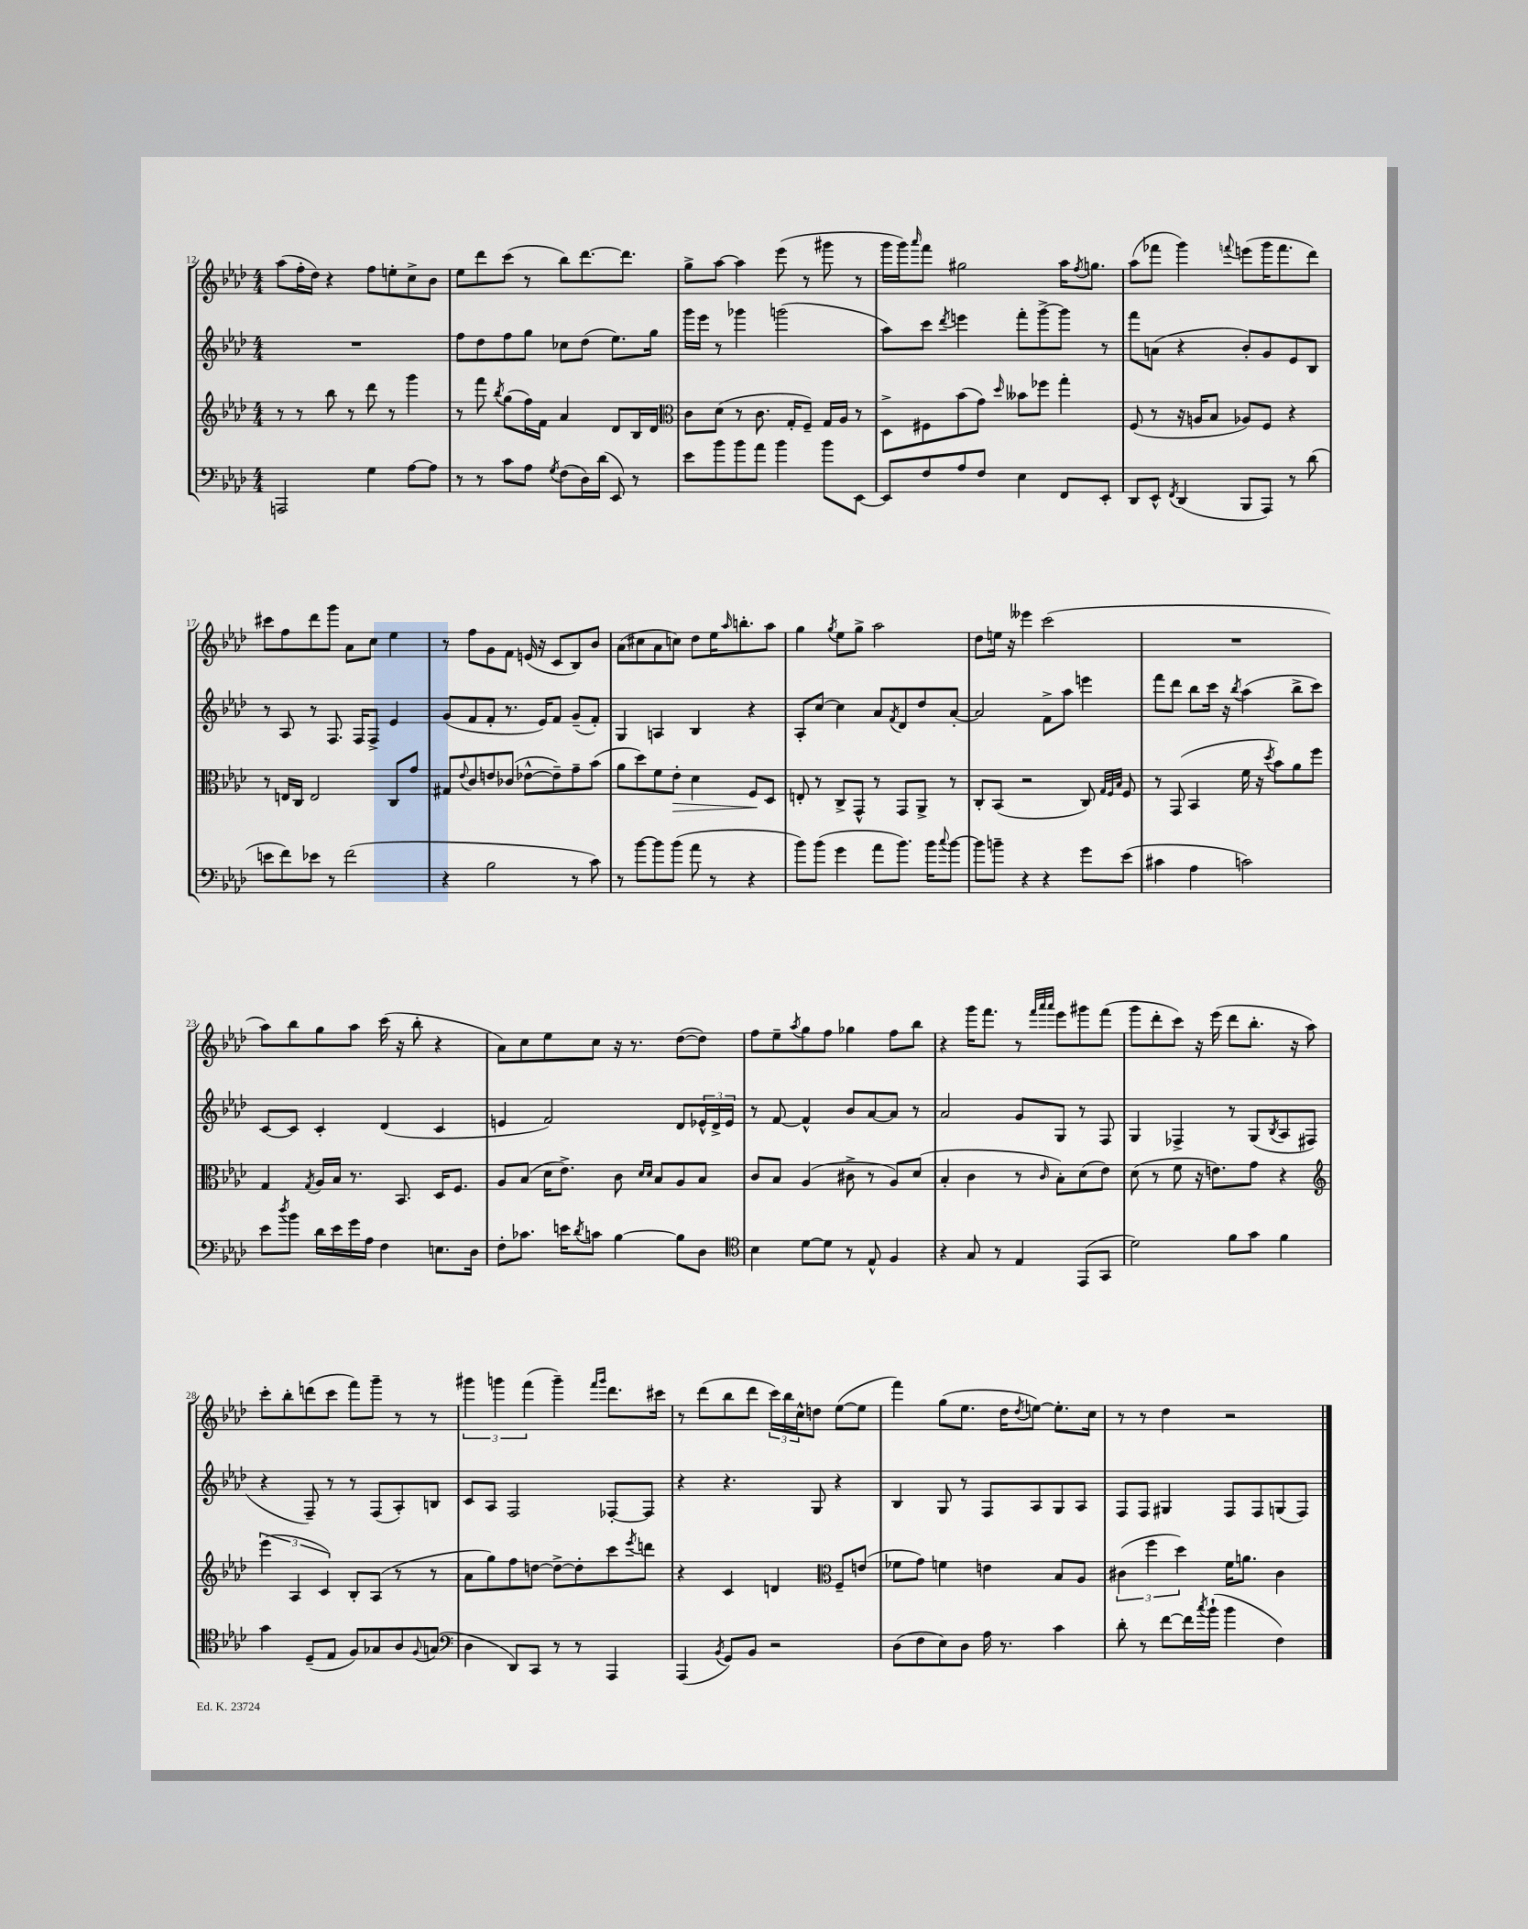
<<
\new StaffGroup <<
\new Staff = "s0" {
    \clef treble \key aes \major \numericTimeSignature \time 4/4
    aes''8( f''16-. des''16) r4 f''8 e''8-. c''8-> bes'8 |
    ees''8 des'''8 c'''8( r8 bes''8) des'''8.~ des'''8. |
    g''8-> aes''8~ aes''4 ees'''8( r8 gis'''8 r8 |
    g'''16 g'''16) \grace { aes'''16 } f'''8 gis''2 aes''16 \acciaccatura { f''8 } g''8. |
    aes''8( fes'''8 g'''4) \appoggiatura { f'''8 } e'''8( g'''16 f'''8. des'''8) |
    cis'''8 f''8 des'''8 g'''8 aes'8 c''8 ees''4 |
    r8 f''8 g'8 f'8 e'16( r16 c'8 bes8) bes'8 |
    aes'8( cis''8 aes'8 c''8) des''8 ees''16 \grace { aes''16 } b''8.-. aes''8 |
    g''4 \acciaccatura { g''8 } ees''8 g''8-> aes''2 |
    des''8 e''16 r16 eeses'''4 c'''2( |
    R1 |
    aes''8) bes''8 g''8 aes''8 c'''16( r16 bes''8-. r4 |
    aes'8) c''8 ees''8 c''8 r16 r8. des''8~( des''8) |
    f''8 ees''8-- \acciaccatura { aes''8 } g''8 f''8 ges''4 f''8 bes''8 |
    r4 g'''16 f'''8. r8 \grace { f'''32 aes'''32 aes'''32 } ees'''8 gis'''8 f'''8( |
    g'''8 des'''8-. c'''8) r16 ees'''16( des'''8 bes''8.-. r16 aes''8) |
    c'''8-. bes''8-. d'''8( c'''8 f'''8) g'''8-- r8 r8 |
    \tuplet 3/2 { gis'''4 g'''4 f'''4( } g'''4--) \grace { f'''16 g'''16 } des'''8. cis'''16 |
    r8 des'''8( bes''8 des'''8 \tuplet 3/2 { c'''16) bes''16 c''16-^ } d''8 ees''8~( ees''8 |
    f'''4) g''8( ees''8. des''16 \acciaccatura { des''8 } e''8~) e''8.-. c''16 |
    r8 r8 des''4 r2 \bar "|." |
}
\new Staff = "s1" {
    \clef treble \key aes \major \numericTimeSignature \time 4/4
    R1 |
    f''8 des''8 f''8 g''8 ces''8 des''8( ees''8.) g''16 |
    g'''16 ees'''16 r8 ges'''4 g'''2( |
    aes''8) c'''8 \acciaccatura { des'''8 } e'''4 f'''8-. g'''8~-> g'''8 r8 |
    f'''8 a'8( r4 bes'8-.) g'8 ees'8 bes8 |
    r8 aes8 r8 f8. f16 f8-> ees'4 |
    g'8( f'8 f'8-. r8. ees'16) f'8 g'8--( f'8-.) |
    g4 a4 bes4 r4 |
    aes8-. c''8~ c''4 aes'8 \acciaccatura { f'8 } des'8 des''8 aes'8~-. |
    aes'2 f'8-> aes''8 e'''4 |
    f'''8 des'''8 bes''8 c'''16 r16 \acciaccatura { bes''8 } aes''4( bes''8-> c'''8) |
    c'8~ c'8 c'4-. des'4( c'4 |
    e'4 f'2) des'8 \tuplet 3/2 { ees'16-^ des'16-> ees'16 } |
    r8 f'8~ f'4-^ bes'8 aes'8~ aes'8 r8 |
    aes'2 g'8 g8 r8 f8 |
    g4 fes4-> r8 g8( \acciaccatura { bes8 } aes8 fis8 |
    r4 f8--) r8 r8 f8( aes8-.) b8 |
    c'8 aes8 f2 fes8~-. fes8 |
    r4 r4. g8 r4 |
    bes4 g8 r8 f8 aes8 g8 aes8 |
    f8 f8 gis4 f8 f8 g8( f8) \bar "|." |
}
\new Staff = "s2" {
    \clef treble \key aes \major \numericTimeSignature \time 4/4
    r8 r8 bes''8 r8 des'''8 r8 g'''4 |
    r8 f'''8 \acciaccatura { bes''8 } g''8( f''16) f'16 aes'4 des'8 bes16 des'16 |
    \clef alto c'8 des'8( r8 c'8. g16-. f8--) g16 aes16 r8 |
    des8-> fis8 bes'8( g'8) \grace { des''16 } beses'8 fes''8 g''4-. |
    f8( r8 r16 a16 bes8 aes8) f8 r4 |
    r8 e16 c16 e2 c8 g'8 |
    gis8 \appoggiatura { ees'8 } c'8 e'8 ces'8( ees'8~-^ ees'8--) g'8-- bes'8( |
    aes'8 des''8) f'8 ees'8-.\> des'4 f8\! des8 |
    e8-. r8 c8-> g,8-^ r8 g,8 aes,8-> r8 |
    c8-. bes,8( r2 c8) \grace { g32 f32 bes32 } f8 |
    r8 g,8( bes,4 f'16 r16 \acciaccatura { des''8 } bes'8) aes'8 f''8 |
    g4 \acciaccatura { g8 } aes16 bes16 r8. bes,8. des16 f8. |
    aes8 bes8( des'16 ees'8.->) c'8 \grace { des'16 des'16 } bes8 aes8 bes8 |
    c'8 bes8 aes4( cis'8-> r8 aes8) des'8( |
    bes4-. c'4 r8 \grace { c'16 } bes8-.) des'8( ees'8) |
    des'8( r8 f'8 r16 e'8.) g'8 r4 |
    \clef treble \tuplet 3/2 { ees'''4( aes4 c'4) } bes8-. aes8( r8 r8 |
    aes'8 g''8) f''8 d''8~ d''8~-> d''8-. c'''8 \acciaccatura { ees'''8 } d'''8 |
    r4 c'4 d'4 \clef alto f8-- e'8( |
    fes'8 g'8) f'4 e'4 bes8 aes8 |
    \tuplet 3/2 { cis'4( f''4 des''4) } f'16 a'8. cis'4 \bar "|." |
}
\new Staff = "s3" {
    \clef bass \key aes \major \numericTimeSignature \time 4/4
    a,,2 g4 aes8~ aes8 |
    r8 r8 c'8 aes8 \acciaccatura { g8 } f8( des16) des'16( ees,8) r8 |
    ees'8 bes'8 bes'8 aes'8 bes'4 bes'8 ees,8~ |
    ees,8 f8 aes8 f8 ees4 f,8 ees,8-. |
    des,8 ees,8-^ \acciaccatura { f,8 } des,4( bes,,8 aes,,8) r8 des'8( |
    e'8 f'8) ees'8 r8 f'2( |
    r4 bes2 r8 c'8) |
    r8 bes'8~ bes'8 bes'8( aes'8 r8 r4 |
    bes'8) bes'8( g'4 aes'8 bes'8.) bes'16 \appoggiatura { c''8 } bes'8~ |
    bes'8 b'8-- r4 r4 g'8 ees'8( |
    cis'4 aes4 c'2) |
    ees'8 \acciaccatura { des''8 } bes'8 des'16 ees'16 g'16 aes16 f4 e8. des16 |
    f8-. ces'8. e'16 \acciaccatura { des'8 } c'8 bes4~ bes8 des8 |
    \clef tenor bes4 des'8~ des'8 r8 ees8-^ f4 |
    r4 g8 r8 ees4 ees,8( g,8 |
    des'2) f'8 g'8 f'4 |
    g'4 des8--( ees8 f8) ges8 aes8 \appoggiatura { f8 } g8( |
    \clef bass des4 des,8) c,8 r8 r8 aes,,4 |
    aes,,4( \acciaccatura { bes,8 } g,8) bes,8 r2 |
    des8( f8 ees8) des8 aes16 r8. c'4 |
    des'8-. r8 f'8~ f'16 \acciaccatura { c''8 } bes'16-!( bes'4 f4) \bar "|." |
}
>>
>>
\layout { \context { \Score currentBarNumber = #12 } }
